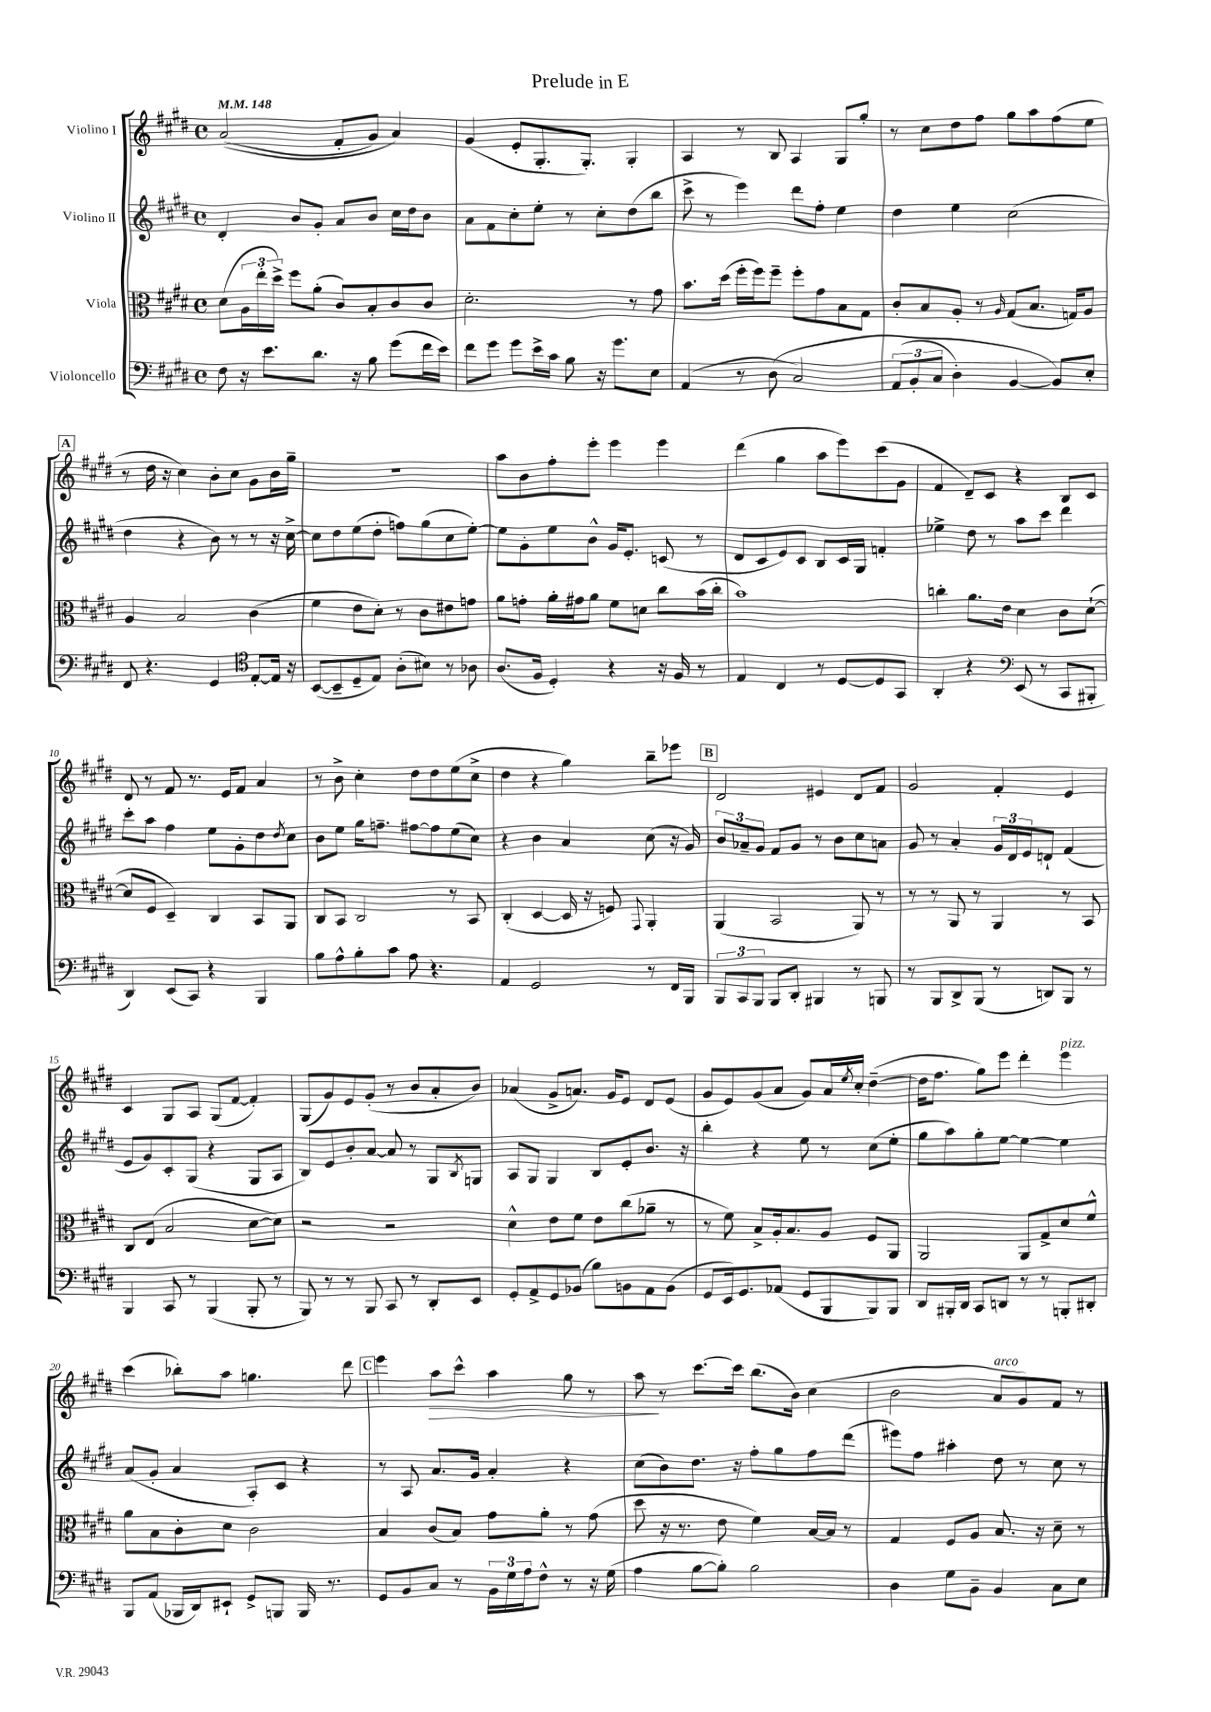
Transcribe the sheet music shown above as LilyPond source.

\header { title = "Prelude in E" }
<<
\new StaffGroup <<
\new Staff = "s0" \with { instrumentName = "Violino I" } {
    \clef treble \key e \major \defaultTimeSignature \time 4/4 \tempo 4 = 148
    a'2(\( fis'8-. gis'8) a'4\) |
    gis'4( e'8-. gis8.-. gis8.-.) gis4-. |
    a4 r8 b8 a4 gis8 gis''8-. |
    r8 cis''8 dis''8 fis''8 gis''8 a''8 fis''8( e''8 |
    \mark \markup { \box "A" } r8 dis''16 r16 cis''4) b'8-. cis''8 gis'8 b'16 gis''16-- |
    R1 |
    a''8 b'8 fis''8-. e'''8-. e'''4 e'''4 |
    dis'''4( gis''4 a''8 e'''8) cis'''8( gis'8 |
    fis'4 dis'8--) cis'8 r4 b8 cis'8 |
    dis'8 r8 fis'8 r8. e'16 fis'8 a'4 |
    r8 b'8-> cis''4-. dis''8 dis''8 e''8( cis''8-> |
    dis''4 r4 gis''4) b''8-- ees'''8 |
    \mark \markup { \box "B" } dis'2 eis'4 dis'8 fis'8 |
    gis'2 fis'4-. e'4 |
    cis'4 gis8 a8 gis8( fis'8~ fis'4-.) |
    gis8( gis'8) e'8 gis'8-.( r8 b'8 a'8-. b'8) |
    aes'4( gis'8-> a'8.) gis'16 e'8 dis'8 e'8( |
    gis'8 e'8) gis'8( a'8 gis'8) a'16 \acciaccatura { e''8 } cis''16-. dis''4~--( |
    dis''16 fis''8. gis''8) e'''8 dis'''4-. e'''4^\markup { \italic "pizz." } |
    cis'''4( bes''8-.) a''8 g''4. dis'''8 |
    \mark \markup { \box "C" } e'''4 a''8\> cis'''8-^ a''4 gis''8 r8 |
    a''8\! r8 cis'''8.~ cis'''16 b''8.( b'16) cis''4( |
    b'2 a'8^\markup { \italic "arco" } gis'8) fis'8 r8 \bar "|." |
}
\new Staff = "s1" \with { instrumentName = "Violino II" } {
    \clef treble \key e \major \defaultTimeSignature \time 4/4
    dis'4-. b'8 gis'8-. a'8 b'8 cis''16 dis''16 b'8 |
    a'8 fis'8 cis''8-. e''8-. r8 cis''8-. dis''8( b''8 |
    cis'''8-> r8 e'''4) dis'''8 fis''8-. e''4 |
    dis''4 e''4 cis''2( |
    \mark \markup { \box "A" } dis''4 r4 b'8) r8 r8 r16 cis''16~-> |
    cis''8 dis''8 e''8( dis''8-. f''8) gis''8( cis''8 e''8~-.) |
    e''8 gis'8-. e''8 b'8-^ gis'16 e'8.-. c'8( r8 |
    dis'8 cis'8 e'8) cis'8 b8 cis'16 gis16 f'4-. |
    ees''4-> dis''8 r8 a''8 cis'''8 dis'''4 |
    cis'''8-. a''8 fis''4 e''8 gis'8-. dis''8 \acciaccatura { dis''8 } cis''8 |
    b'8 e''8 gis''16 f''8.-- fis''8~ fis''8 e''8( cis''8) |
    r4 b'4 a'4 cis''8( r16 gis'16) |
    \mark \markup { \box "B" } \tuplet 3/2 { b'8 aes'8-- gis'8 } fis'8 gis'8 r8 b'8 cis''8 a'8 |
    gis'8 r8 a'4-. \tuplet 3/2 { gis'16 dis'16 e'16 } d'8-! fis'4( |
    e'8 gis'8) cis'8-. gis8( r4 gis8 a8 |
    b8) e'8 b'8-. a'8~ a'8 r8 gis8 \acciaccatura { b8 } g8 |
    a8 gis8 gis4 b8 e'8-. b'8. r16 |
    b''4-. r4 e''8 r8 cis''8( e''8-. |
    gis''8 a''8) gis''8-. e''8~ e''4~ e''4 |
    a'8( gis'8-. a'4 a8-.) cis'8 r4 |
    \mark \markup { \box "C" } r8 a8 a'8. gis'16 a'4-. r4 |
    cis''8( b'8) dis''8. r16 fis''8-. gis''8 fis''8 dis'''8( |
    eis'''8) fis''8 ais''4-. dis''8 r8 cis''8 r8 \bar "|." |
}
\new Staff = "s2" \with { instrumentName = "Viola" } {
    \clef alto \key e \major \defaultTimeSignature \time 4/4
    dis'8( \tuplet 3/2 { a16 e''16-. dis''16->) } fis''8 a'8-.( cis'8) b8-. cis'8 cis'8 |
    dis'2.-. r8 gis'8 |
    b'8. dis''16( fis''16-. fis''16) fis''8-- fis''8-. gis'8 b8 gis8 |
    cis'8-. b8 a8-. r8 \grace { a16 } gis8( b8. g16) a8 |
    \mark \markup { \box "A" } a4 b2 cis'4( |
    fis'4 e'8 dis'8-.) r8 cis'8 eis'8 g'8 |
    a'8 g'8-. a'16-. gis'16 a'8 fis'8 d'8 cis''8 b'16( cis''16-. |
    b'1) |
    c''4-. a'8. e'16 dis'4 cis'8 dis'8~-!( |
    dis'8 fis8 dis4--) cis4 b,8 a,8 |
    cis8 b,8 cis2 r8 b,8 |
    cis4-.( dis4~ dis16 r16 f8) \appoggiatura { gis,8 } a,4-. |
    \mark \markup { \box "B" } a,4( b,2 a,8) r8 |
    r8 r8 a,8 r8 a,4 r8 b,8 |
    cis8 e8( b2 dis'8~ dis'8) |
    r2 r2 |
    dis'4-^ e'8 fis'8 e'8 cis''8( aes'8-- r8 |
    r8 fis'8) b8-> a16-. b8. a8 fis8 a,8 |
    a,2 a,8 gis8-> dis'8 fis'8-^ |
    a'8 b8 cis'8-. dis'8 cis'2 |
    \mark \markup { \box "C" } b4 cis'8( b8) gis'8 a'8-. r8 gis'8( |
    dis''8 r16 r8. e'8 fis'4) b16~ b16 r8 |
    gis4 fis8 a8 b8. r16 dis'8-- r8 \bar "|." |
}
\new Staff = "s3" \with { instrumentName = "Violoncello" } {
    \clef bass \key e \major \defaultTimeSignature \time 4/4
    fis8 r16 e'8. dis'8. r16 b8 gis'8( fis'16 e'16) |
    fis'8 gis'8 gis'8 e'16-> cis'16 b8 r16 gis'8. e8 |
    a,4( r8 dis8\( cis2) |
    \tuplet 3/2 { a,8( b,8-. cis8 } dis4-.) b,4~ b,8\) e8-. |
    \mark \markup { \box "A" } fis,8 r4. gis,4 \clef tenor e8~-. e16 r16 |
    b,8~( b,8-- dis8-- e8) a8-.( bis8) r8 aes8 |
    a8.( fis16 dis4-.) r4 r16 fis16 r8 |
    e4 cis4 r8 dis8~ dis8 gis,8 |
    a,4-. r4 \clef bass e,8( r8 cis,8 bis,,8-. |
    dis,4) e,8( cis,8) r4 b,,4 |
    b8 a8-^ b8-. cis'8 a8 r4. |
    a,4 gis,2 r8 fis,16 b,,16 |
    \mark \markup { \box "B" } \tuplet 3/2 { b,,8 cis,8 b,,8 } b,,8 dis,8-. bis,,4 r8 b,,8 |
    r8 b,,8 dis,8-> b,,8( r8 d,8) b,,8 r8 |
    b,,4 cis,8 r8 b,,4( b,,8-. r8 |
    b,,8) r8 r8 b,,8 cis,8 r8 dis,8-. e,8 |
    gis,8-. a,8-> gis,8 bes,8( b8) b,8 a,8 b,8( |
    gis,8 e,16) gis,8. aes,8( gis,8 b,,8 b,,8) b,,8 |
    dis,8 bis,,16-. dis,16 cis,8 d,8 r8 r8 b,,8-. dis,8-. |
    b,,8 a,8( bes,,16 dis,16) eis,8-! gis,8-> b,,8 b,,16 r8. |
    \mark \markup { \box "C" } gis,8 b,8 cis8 r8 \tuplet 3/2 { b,16 gis16 a16 } fis8-^ r8 r16 gis16( |
    a4 b8~ b8-.) b2 |
    dis4 gis8 b,8-- b,4 cis8 e8 \bar "|." |
}
>>
>>
